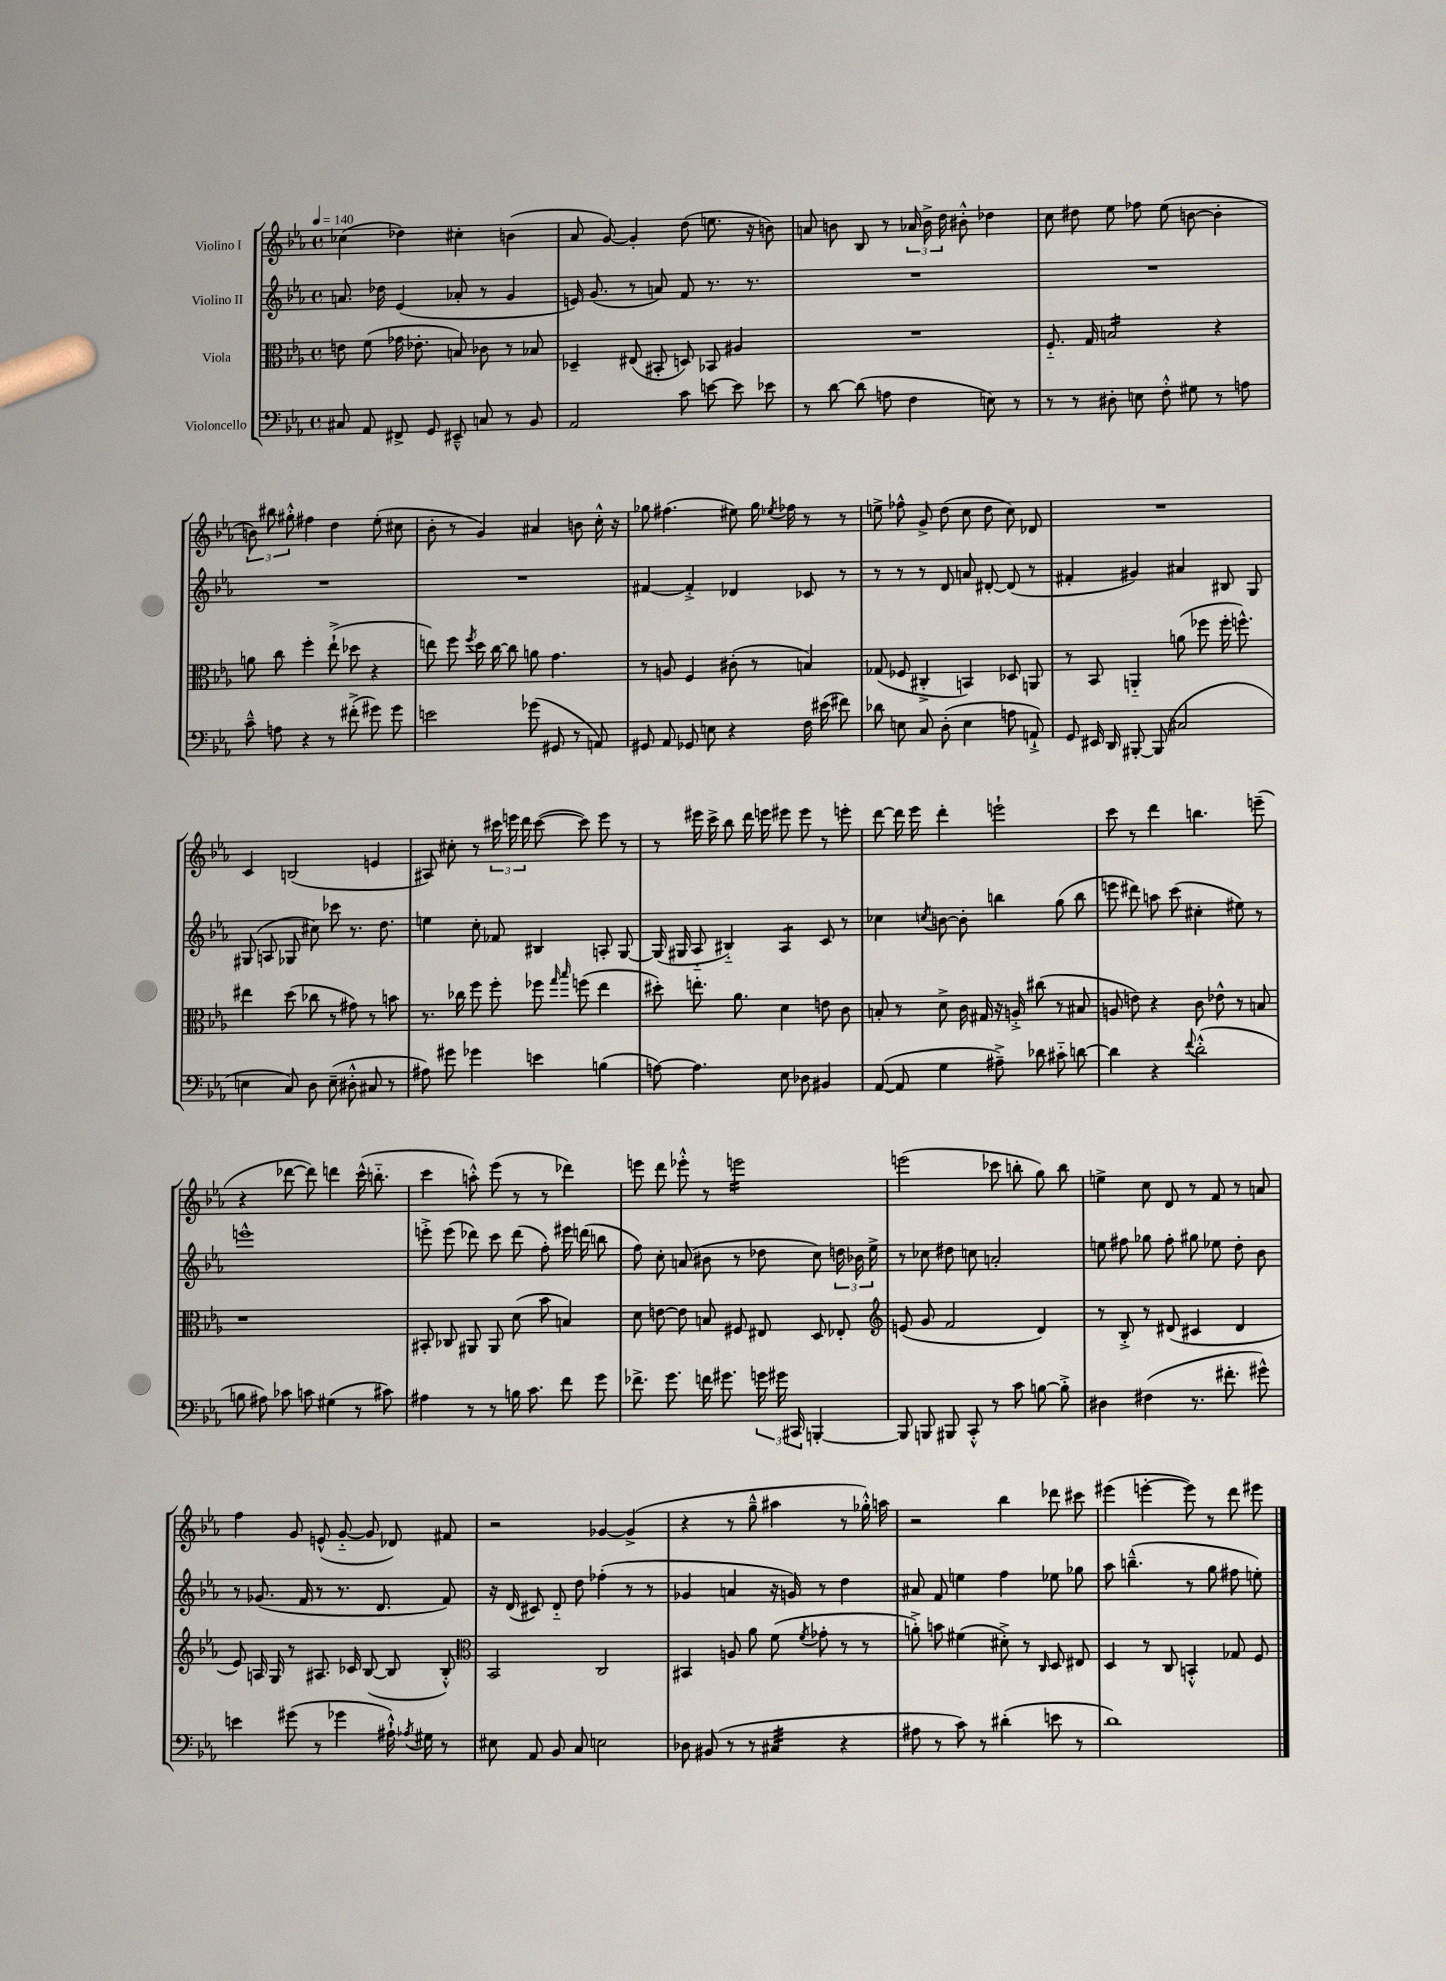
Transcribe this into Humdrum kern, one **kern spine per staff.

**kern	**kern	**kern	**kern
*staff4	*staff3	*staff2	*staff1
*clefF4	*clefC3	*clefG2	*clefG2
*k[b-e-a-]	*k[b-e-a-]	*k[b-e-a-]	*k[b-e-a-]
*M4/4	*M4/4	*M4/4	*M4/4
*met(c)	*met(c)	*met(c)	*met(c)
*MM140	*MM140	*MM140	*MM140
8C#	8e	8.a	(4cc-
8AA-	(8f	.	.
.	.	16dd-	.
8FF#^	16g-	(4e-	4dd-)
.	8.e-'	.	.
8GG	.	.	.
8EE#~^^	8B)	8a-'	4cc#'
8C	8c-	8r	.
8r	8r	4g	(4b
8BB-	8B-	.	.
=	=	=	=
2AA-	4D-~	16e)	8a-
.	.	(8.g	.
.	.	.	[8g)
.	(8E#	8r	4g']
.	8BB#'	8a)	.
8c	8D)	8f	(8dd
[8e	8BB-	8.r	8.ee
8e]	4A#	.	.
.	.	8.r	16r
8e-	.	.	8b)
=	=	=	=
8r	1r	1r	8a
[8d	.	.	8b
(8d]	.	.	8B-
8A	.	.	8r
4F	.	.	24a-
.	.	.	24b^
.	.	.	24dd
.	.	.	8b#'^^
8E)	.	.	4dd-
8r	.	.	.
=	=	=	=
8r	8.F'~	1r	8cc
8r	.	.	8dd#
.	16G	.	.
8D#'	2B	.	8ee-
8E	.	.	8ff-
8F'^^	.	.	(8ee-
8G#	.	.	[8b
8r	4r	.	4b']
8A	.	.	.
=	=	=	=
8c~^^	8a	1r	12b)
.	.	.	12bb#
8A	8cc	.	.
.	.	.	12gg#'^^
4r	4ff'	.	4ff#
8r	(8ee-`^	.	4dd
(8f#'^	8dd-	.	.
8g#)	4r	.	(8ee-'
8g#	.	.	8cc#
=	=	=	=
2e	8ee)	1r	8b-'
.	8ff	.	8r
.	8qff	.	.
.	16dd	.	4g)
.	[16cc	.	.
.	8cc]	.	.
(8g-	8a	.	4a#
8GG#	4.g	.	.
8r	.	.	8b
8AA)	.	.	16cc'^^
.	.	.	16r
=	=	=	=
8GG#	8r	[4f#	8gg-
8AA-	8A	.	(4.ff#
8GG-	4F	4f#'^]	.
8E	.	.	.
4r	(8c#'	4d-	8ee#)
.	8r	.	16gg-
.	.	.	8qee-
.	.	.	16ff-
16F	4B)	8c-	8r
(16e#	.	.	.
8f#)	.	8r	8r
=	=	=	=
8d-	(8G-	8r	8ee^
8E	8F-	8r	8ff-^^
8C	4C#'^	8r	8g^
(8D'	.	8d	(8dd
4E	4BB)	8a	8cc
.	.	[8d#'	8dd
8A	8D-	(8d#]	8cc)
8AA`^)	8AA	8r	8d-
=	=	=	=
8GG	8r	4f#'	1r
16EE#	8BB-	.	.
16DD	.	.	.
[8BBB#'	4AA'~	4g#)	.
(8BBB#]	.	.	.
2C#	(8a	4a#	.
.	8ff-	.	.
.	16ff-'	8B#	.
.	8.ff^^)	.	.
.	.	8G	.
=	=	=	=
4E	4ee#	(8G#	4c
.	.	8A	.
8C)	(8dd	8G-	(2B
8D	8cc-	8cc#)	.
(8E~	8r	8ccc-	.
8D#'^^	8g#)	8.r	.
8C#	8r	.	4e
.	.	8.dd	.
8r	8b	.	.
=	=	=	=
8A#)	8.r	4ee	8A#)
8g#	.	.	8cc#'
.	16cc-	.	.
4g-	8ff	8cc'	8r
.	8ff'	8f-	24ccc#
.	.	.	24eee
.	.	.	24ddd
4e	8ff-	4B#	([8ccc#
.	16qqgg	.	.
.	16qqbb-	.	.
.	(8ff	.	8ccc#])
(4B	4ee-	8A'	8eee
.	.	[8G	8r
=	=	=	=
[8A)	8dd#')	(16G]	8r
.	.	16G#	.
4.A]	8.ee'	8A-'~	16eee#
.	.	.	16ccc^
.	.	4B#'~)	8bb-
.	8.a-	.	.
.	.	.	16ddd
.	.	.	16eee
8E-	4d	4A-	8eee#
8D-	.	.	8eee#
4BB#	8e	8c	8r
.	8c	8r	8eee'
=	=	=	=
([8AA-	8B'	4cc-	[8ddd
8AA-]	8r	.	16ddd]
.	.	.	16eee-
.	.	8qcc	.
4G	8d^	[8b	4ddd'
.	16c	8b']	.
.	16G#	.	.
8A#~^)	16r	4bb	2eee`
.	16A'^	.	.
8d-	(8cc#	.	.
8c#'~	8r	(8gg	.
[8d	8B#	8bb	.
=	=	=	=
4d]	8A	8eee	8ccc
.	8e)	8ddd#)	8r
4r	4r	8aa	4ddd
.	.	(8ccc	.
8qqf	.	.	.
(2d'^^	8c	4cc#'	4.bb
.	8e-^^	.	.
.	8r	8ee#)	.
.	8B	8r	(8eee~
=	=	=	=
8B	1r	1eee^^	4r
8A#)	.	.	.
8c-	.	.	[8ddd-
8c	.	.	8ddd-])
(4G#	.	.	4ddd
8r	.	.	(16ccc^^
.	.	.	8.bb'~
8c#)	.	.	.
=	=	=	=
4A#	8BB#'	8eee'^	4ccc
.	8C-	(8eee	.
8r	8AA#	8ddd-)	8aa'^^)
8r	8AA#	8ccc	(8eee-
16B	(8d	(8ddd-	8r
8.c	.	.	.
.	8b-	8ff')	8r
8f	4B)	16eee#	4ddd-)
.	.	(16ddd	.
8g	.	8bb	.
=	=	=	=
8.f-^	8d	8ff)	8eee
.	[8e	8cc'	8ddd
8.g	.	.	.
.	8e]	(8a	8eee-'^^
16f	8B	8b#	8r
8.g#	.	.	.
.	8F#	8r	2eee
24g	8E#	8dd-	.
24g#	.	.	.
24CC#	.	.	.
[4BBB'	8D	8cc)	.
.	8E-'	24dd	.
.	.	24b-	.
.	.	24ee-^	.
=	=	=	=
*	*clefG2	*	*
8BBB]	(8e	8r	(2eee
8BBB	8g	8cc-	.
8BBB#	2f	8dd#	.
8CC'^^	.	8cc	.
8r	.	2a'	8ccc-
8c	.	.	8bb'
[8B	4d)	.	8gg)
8B'^]	.	.	8bb
=	=	=	=
4D#	8r	8ee	4ee^
.	8B-'^	8ff#	.
(4F#	8r	8gg-	8cc
.	(8d#	8ff#'	8d
8.r	4c#	8gg#	8r
.	.	8ee-	8f
8.f#'	.	.	.
.	4d#	8dd'	8r
8g#^^)	.	8b-	8a
=	=	=	=
4e	8e-)	8r	4ff
.	16A	(8.g-	.
.	16G	.	.
(8g#	8r	.	8g
.	.	16f	.
8r	8.A#	8r	(8e^^
4g-	.	8.r	[8g'~
.	16c-	.	.
.	([8B-	.	8g]
.	.	8.d	.
16A#`^^)	8B-]	.	8d-)
8qA-	.	.	.
16G#	.	.	.
8r	8B-'^^)	8f)	8f#
=	=	=	=
*	*clefC3	*	*
8E#	2BB-	16r	2r
.	.	(16d	.
8AA-	.	8c#)	.
8BB-	.	8d'~	.
8C	.	8dd	.
2E	2C	(4ff-'	[4g-
.	.	8r	(4g-^]
.	.	8r	.
=	=	=	=
8D-	4BB#	4g-	4r
(8BB#	.	.	.
8r	8A	4a	8r
8r	8a-	.	8gg~^^
4C#	(8f	16r	4aa#
.	.	16g)	.
.	8qf	.	.
.	8g-'	8r	.
4r	8r	4dd	8r
.	8r	.	16gg-'^^)
.	.	.	16aa
=	=	=	=
8A#	8a'^)	8a#	2r
8r	8b	8f	.
8c)	(4f#	4ee	.
8r	.	.	.
(4d#'	8d#'^)	4ff	4bb-
.	8r	.	.
.	16qqC	.	.
8e	8D	8ee-	8ddd-
8r	8E#	8gg-	8ccc#
=	=	=	=
1d)	4D	8aa-	(4eee#
.	.	(4.bb~^^	.
.	8r	.	[4eee'
.	8C	.	.
.	4BB'^^	8r	8eee])
.	.	8gg	8r
.	8G-	8ff#	8ddd
.	8F	8ee')	8eee#
==	==	==	==
*-	*-	*-	*-
